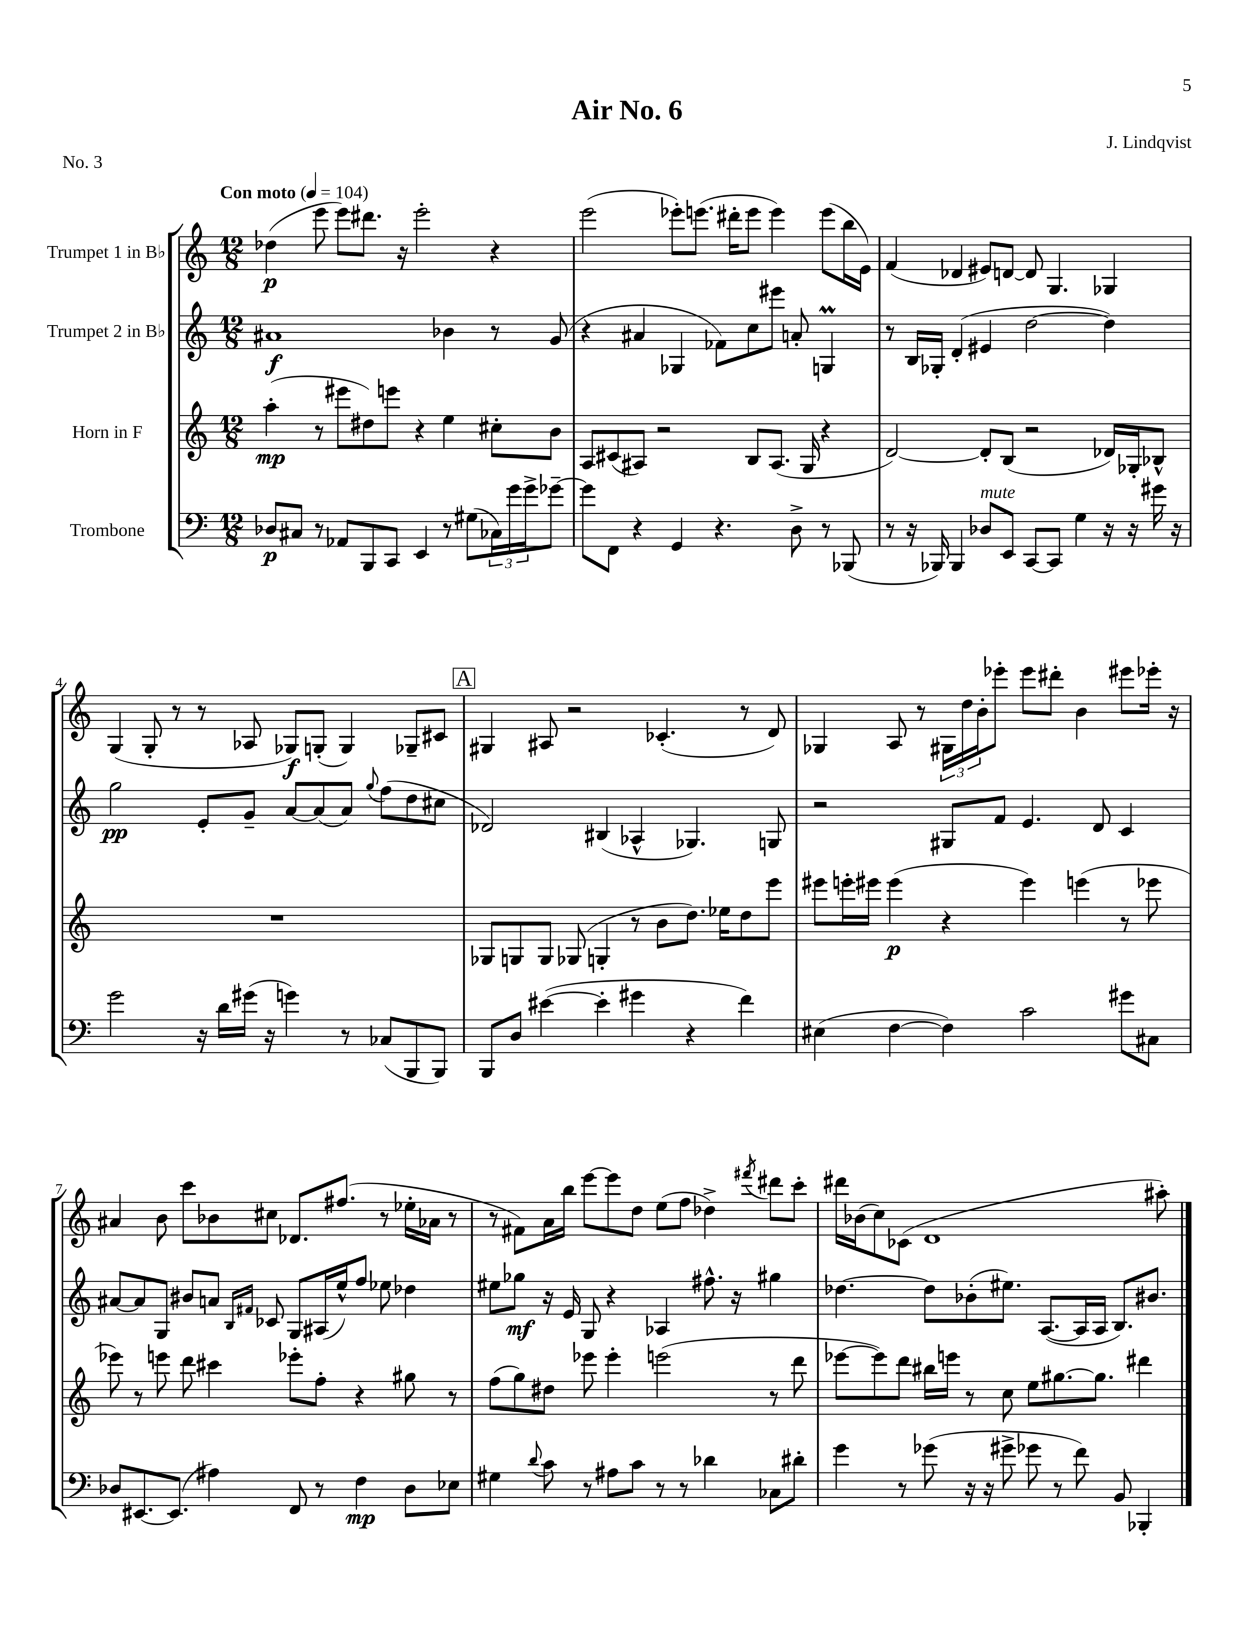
\header { title = "Air No. 6" composer = "J. Lindqvist" piece = "No. 3" }
<<
\new StaffGroup <<
\new Staff = "s0" \with { instrumentName = "Trumpet 1 in Bb" } {
    \clef treble \key c \major \numericTimeSignature \time 12/8 \tempo "Con moto" 4 = 104
    des''4\p( e'''8 e'''8) dis'''8. r16 e'''2-. r4 |
    e'''2( ees'''8-.) e'''8.( dis'''16-. e'''8 e'''4) e'''8( b''16 e'16) |
    f'4( des'4 eis'8) d'8~ d'8 g4. ges4 |
    g4( g8-. r8 r8 aes8 ges8\f) g8-.( g4) ges8-- cis'8 |
    \mark \markup { \box "A" } gis4 ais8 r2 ces'4.-.( r8 d'8) |
    ges4 a8 r8 \tuplet 3/2 { gis16 d''16 b'16-. } ees'''8-. ees'''8 dis'''8-. b'4 eis'''8 ees'''16-. r16 |
    ais'4 b'8 c'''8 bes'8 cis''8 des'8. fis''8.( r8 ees''16-. aes'16 r8 |
    r8 fis'8) a'16 b''16 e'''8~ e'''8 d''8 e''8( f''8 des''4->) \acciaccatura { fis'''8 } dis'''8 c'''8-. |
    dis'''16 bes'16( c''8) ces'8( d'1 ais''8-.) \bar "|." |
}
\new Staff = "s1" \with { instrumentName = "Trumpet 2 in Bb" } {
    \clef treble \key c \major \numericTimeSignature \time 12/8
    ais'1\f bes'4 r8 g'8( |
    r4 ais'4 ges4 fes'8) c''8 eis'''8 a'8-. g4\prall |
    r8 b16 ges16-. d'4-.( eis'4 d''2~ d''4) |
    g''2\pp e'8-. g'8-- a'8~ a'8( a'8) \appoggiatura { g''8 } f''8( d''8 cis''8 |
    \mark \markup { \box "A" } des'2) bis4( aes4-^ ges4.) g8 |
    r2 gis8 f'8 e'4. d'8 c'4 |
    ais'8~ ais'8 g8 bis'8 a'8 \grace { b16 fis'16 } ces'8 g8 ais16( e''16-^) f''8 ees''8 des''4 |
    eis''8 ges''8\mf r16 e'16 g8 r4 aes4 fis''8.-^ r16 gis''4 |
    des''4.~ des''8 bes'8-.( eis''8.) a8.~( a16 a16 b8.) bis'8. \bar "|." |
}
\new Staff = "s2" \with { instrumentName = "Horn in F" } {
    \clef treble \key c \major \numericTimeSignature \time 12/8
    a''4-.\mp( r8 eis'''8 dis''8) e'''8 r4 e''4 cis''8-. b'8 |
    a8 cis'8( ais8) r2 b8 ais8.( g16 r4 |
    d'2~) d'8-. b8( r2 des'16) ges16-. bes8-^ |
    R1. |
    \mark \markup { \box "A" } ges8 g8 g8 ges8( g4-. r8 b'8 d''8.) ees''16 d''8 e'''8 |
    eis'''8 e'''16-. eis'''16 eis'''4\p( r4 eis'''4) e'''4( r8 ees'''8 |
    ees'''8) r8 e'''8 d'''8 cis'''4 ees'''8-. f''8-. r4 gis''8 r8 |
    f''8( g''8) dis''8 ees'''8 ees'''4-. e'''2( r8 d'''8 |
    ees'''8~ ees'''8) d'''8 bis''16 e'''16 r8 c''8 e''8 gis''8.~ gis''8. dis'''4 \bar "|." |
}
\new Staff = "s3" \with { instrumentName = "Trombone" } {
    \clef bass \key c \major \numericTimeSignature \time 12/8
    des8\p cis8 r8 aes,8 b,,8 c,8 e,4 r8 gis8( \tuplet 3/2 { ces16) g'16 g'16-> } ges'8~-- |
    ges'8 f,8 r4 g,4 r4. d8-> r8 bes,,8( |
    r8 r16 bes,,16) bes,,4 des8^\markup { \italic "mute" } e,8 c,8~ c,8 g4 r16 r16 gis'16 r16 |
    g'2 r16 d'16 gis'16( r16 g'4) r8 ces8( b,,8 b,,8) |
    \mark \markup { \box "A" } b,,8 d8 eis'4~( eis'4-. gis'4 r4 f'4) |
    eis4( f4~ f4) c'2 gis'8 cis8 |
    des8 eis,8.~ eis,8.( ais4) f,8 r8 f4\mp des8 ees8 |
    gis4 \appoggiatura { d'8 } c'8 r8 ais8 c'8 r8 r8 des'4 ces8 dis'8-. |
    g'4 r8 ges'8( r16 r16 gis'8-> ges'8 r8 f'8) b,8 bes,,4-. \bar "|." |
}
>>
>>
